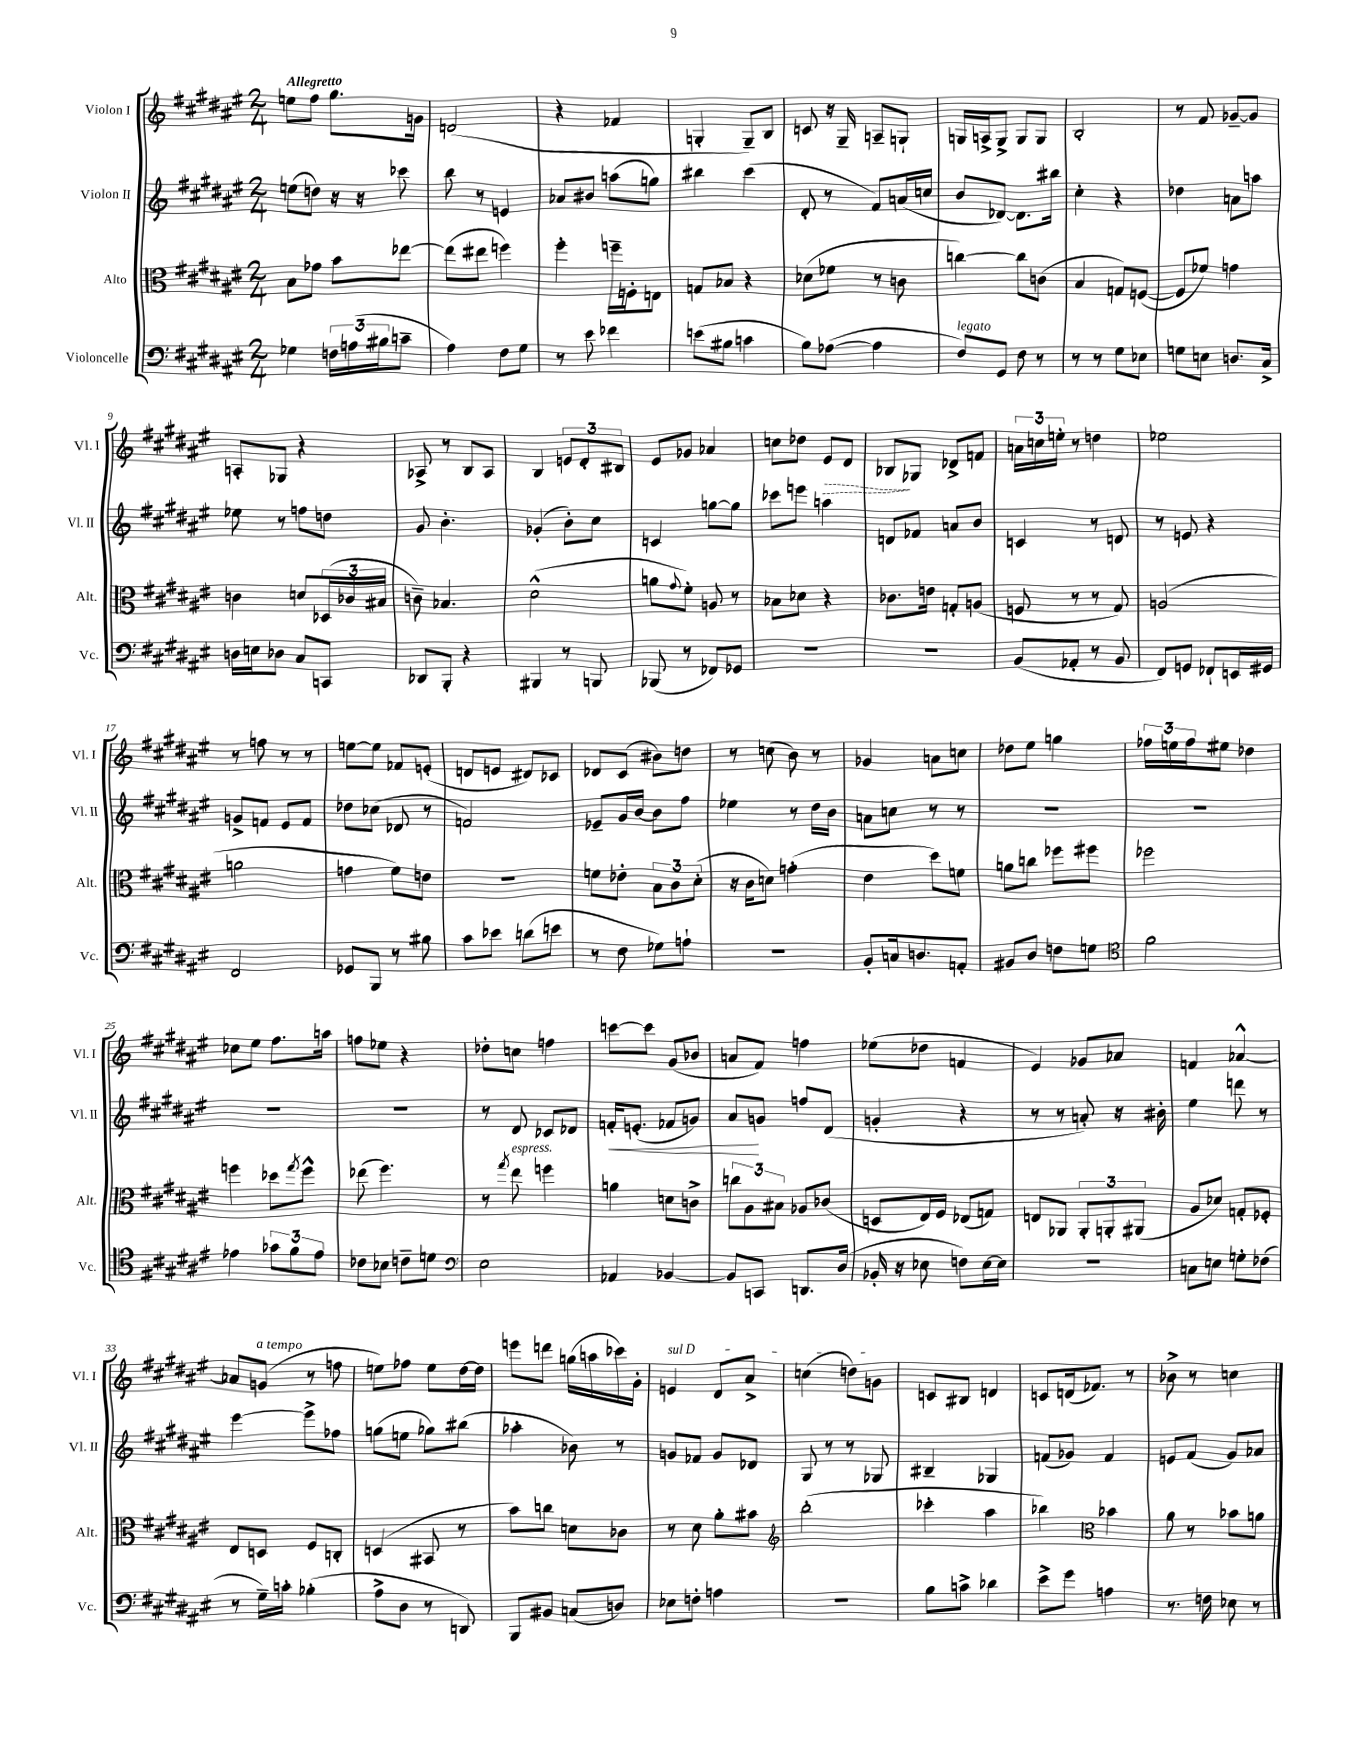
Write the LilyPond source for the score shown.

<<
\new StaffGroup <<
\new Staff = "s0" \with { instrumentName = "Violon I" shortInstrumentName = "Vl. I" } {
    \clef treble \key fis \major \numericTimeSignature \time 2/4 \tempo "Allegretto"
    e''8 fis''8 gis''8. g'16 |
    d'2( |
    r4 fes'4 |
    g4-. g8--) b8 |
    c'8 r16 gis16-- a8-- g8-! |
    g16 a16-> g8-> g8 g8 |
    b2-. |
    r8 fis'8 ges'8~-- ges'8 |
    a8-. ges8 r4 |
    aes8-> r8 b8 aes8 |
    b4 \tuplet 3/2 { e'8 dis'8-. bis8 } |
    eis'8 ges'8 aes'4 |
    c''8 des''8 \once \override Hairpin.style = #'dashed-line eis'8\> dis'8 |
    bes8\! ges8 des'8-> f'8 |
    \tuplet 3/2 { a'16 c''16 e''16-. } r8 d''4 |
    ees''2 |
    r8 f''8 r8 r8 |
    e''8~ e''8 fes'8 e'8-.( |
    d'8 e'8 dis'8) ces'8 |
    des'8 cis'8( bis'8) d''8 |
    r8 c''8( b'8) r8 |
    ges'4 a'8 c''8 |
    des''8 eis''8 g''4 |
    \tuplet 3/2 { fes''16 e''16 fes''16 } eis''8 des''4 |
    ces''8 eis''8 fis''8. a''16 |
    f''8 ees''8 r4 |
    des''8-. c''8 f''4 |
    c'''8~ c'''8 gis'8( bes'8 |
    a'8 fis'8) f''4 |
    ees''8( des''8 f'4 |
    eis'4) ges'8 aes'8 |
    f'4 aes'4~-^ |
    aes'8 g'8^\markup { \italic "a tempo" }( r8 f''8 |
    e''8) fes''8 e''8 dis''16~ dis''16 |
    e'''8 d'''8 g''16( a''16 ces'''16) gis'16-. |
    \once \override TextSpanner.bound-details.left.text = \markup { \italic "sul D" } e'4\startTextSpan dis'8 ais'8-> |
    c''4( d''8) g'8\stopTextSpan |
    c'8 bis8 d'4 |
    c'8 d'16( fes'8.) r8 |
    bes'8-> r8 c''4 \bar "|." |
}
\new Staff = "s1" \with { instrumentName = "Violon II" shortInstrumentName = "Vl. II" } {
    \clef treble \key fis \major \numericTimeSignature \time 2/4
    e''8( d''8) r16 r16 ces'''8 |
    b''8 r8 e'4 |
    aes'8 bis'8 a''8( g''8) |
    bis''4 cis'''4( |
    dis'8-. r8 fis'8) a'16( c''16 |
    b'8 des'8~) des'8. bis''16 |
    cis''4-. r4 |
    des''4 a'8 a''8 |
    ees''8 r8 f''8 d''8 |
    gis'8 b'4.-. |
    ges'4-.( b'8-.) cis''8 |
    c'4 g''8~ g''8 |
    ces'''8 e'''8 a''4 |
    d'8 fes'8 a'8 b'8 |
    c'4 r8 d'8 |
    r8 e'8 r4 |
    g'8-> f'8 eis'8 f'8 |
    des''8 ces''8( des'8 r8 |
    f'2) |
    ees'8-- gis'16 b'16~ b'8 fis''8 |
    ees''4 r8 dis''16 b'16 |
    a'8 c''8 r8 r8 |
    R2 |
    R2 |
    R2 |
    R2 |
    r8 dis'8 ces'8 des'8 |
    f'16-.\< e'8.-.( fes'8 g'8) |
    ais'8\! g'8 f''8 dis'8( |
    g'4-. r4 |
    r8 r8 a'8-.) r16 bis'16-. |
    eis''4 d'''8 r8 |
    eis'''4~ eis'''8-> fes''8 |
    g''8( e''8 ges''8) bis''8( |
    aes''4-. bes'8) r8 |
    g'8 fes'8 g'8 des'8 |
    gis8 r8 r8 ges8 |
    bis4-- ges4 |
    f'8( ges'8) f'4 |
    e'8 fis'8( gis'8) aes'8 \bar "|." |
}
\new Staff = "s2" \with { instrumentName = "Alto" shortInstrumentName = "Alt." } {
    \clef alto \key fis \major \numericTimeSignature \time 2/4
    b8 ges'8 b'8 ees''8~ |
    ees''8( eis''8 f''4) |
    fis''4-. f''16-- f16-. e8 |
    g8 bes8 r4 |
    des'8( fes'8 r8 c'8 |
    c''4~) c''8 c'8( |
    b4 g8) f8~( |
    f8 fes'8) g'4 |
    c'4 d'8 \tuplet 3/2 { des16( ces'16 bis16 } |
    c'8--) bes4. |
    dis'2-^( |
    a'8 \appoggiatura { gis'8 } fis'8-.) a8 r8 |
    bes8 des'8 r4 |
    ces'8. e'16 g8-. a8( |
    f8 r8 r8 gis8) |
    a2( |
    a'2 |
    g'4 fis'8) e'8 |
    R2 |
    f'8 ees'8-. \tuplet 3/2 { b8 cis'8 dis'8-.( } |
    r16 cis'16 d'8) g'4-.( |
    eis'4 dis''8) f'8 |
    a'8 c''8 fes''8 fis''8 |
    fes''2 |
    f''4 des''8 \acciaccatura { gis''8 } f''8-^ |
    ees''8( fis''4.) |
    r8 \acciaccatura { gis''8 } eis''8^\markup { \italic "espress." } f''4 |
    a'4 d'8 c'8-> |
    \tuplet 3/2 { c''8 ais8 bis8 } aes8 ces'8( |
    d8 eis16) fis16 ees8( g8) |
    e8 aes,8 \tuplet 3/2 { aes,8-. a,8-. ais,8( } |
    ais8 des'8) g8-. fes8-. |
    eis8 d8 fis8 c8-. |
    d4( bis,8 r8 |
    b'8) c''8 d'8 ces'8 |
    r8 dis'8 ais'8-. bis'8 |
    \clef treble b''2-.( |
    ces'''4-. ais''4 |
    bes''4) \clef alto bes'4 |
    ais'8 r8 bes'8 a'8 \bar "|." |
}
\new Staff = "s3" \with { instrumentName = "Violoncelle" shortInstrumentName = "Vc." } {
    \clef bass \key fis \major \numericTimeSignature \time 2/4
    ges4 \tuplet 3/2 { f16 a16( bis16 } c'8-- |
    ais4) fis8 gis8 |
    r8 eis'8 fes'4 |
    e'8( bis8 c'4 |
    b8) aes8~( aes4 |
    fis8^\markup { \italic "legato" }) gis,8 fis8 r8 |
    r8 r8 gis8 ees8 |
    g8 e8 d8. cis16-> |
    d16 e16 des8 cis8 c,8 |
    des,8 b,,8-. r4 |
    bis,,4 r8 b,,8 |
    bes,,8( r8 fes,8) ges,8 |
    r2 |
    r2 |
    b,8( aes,8-. r8 b,8 |
    fis,8) g,8 fes,8-! e,16 gis,16 |
    fis,2 |
    ges,8 b,,8 r8 bis8 |
    cis'8 ees'8 d'8( e'8 |
    r8 fis8 ges8) a8-! |
    R2 |
    b,8-. c16 d8. a,8-. |
    bis,8 dis8 f8 g8 |
    \clef tenor fis'2 |
    ees'4 \tuplet 3/2 { ges'8 fis'8 ees'8 } |
    ces'8 bes8 c'8-- d'8 |
    \clef bass eis2 |
    aes,4 bes,4~ |
    bes,8 c,8 d,8. dis16( |
    bes,16-. r16 ees8 f8) ees16~ ees16 |
    R2 |
    c8 e8 g8-. fes8( |
    r8 gis16--) c'16-. bes4-.( |
    ais8-> dis8 r8 d,8) |
    b,,8 bis,8 c8( d8) |
    ees8 f8-. a4 |
    R2 |
    b8 c'8-> des'4 |
    eis'8-> gis'8 a4 |
    r8. f16 ees8 r8 \bar "|." |
}
>>
>>
